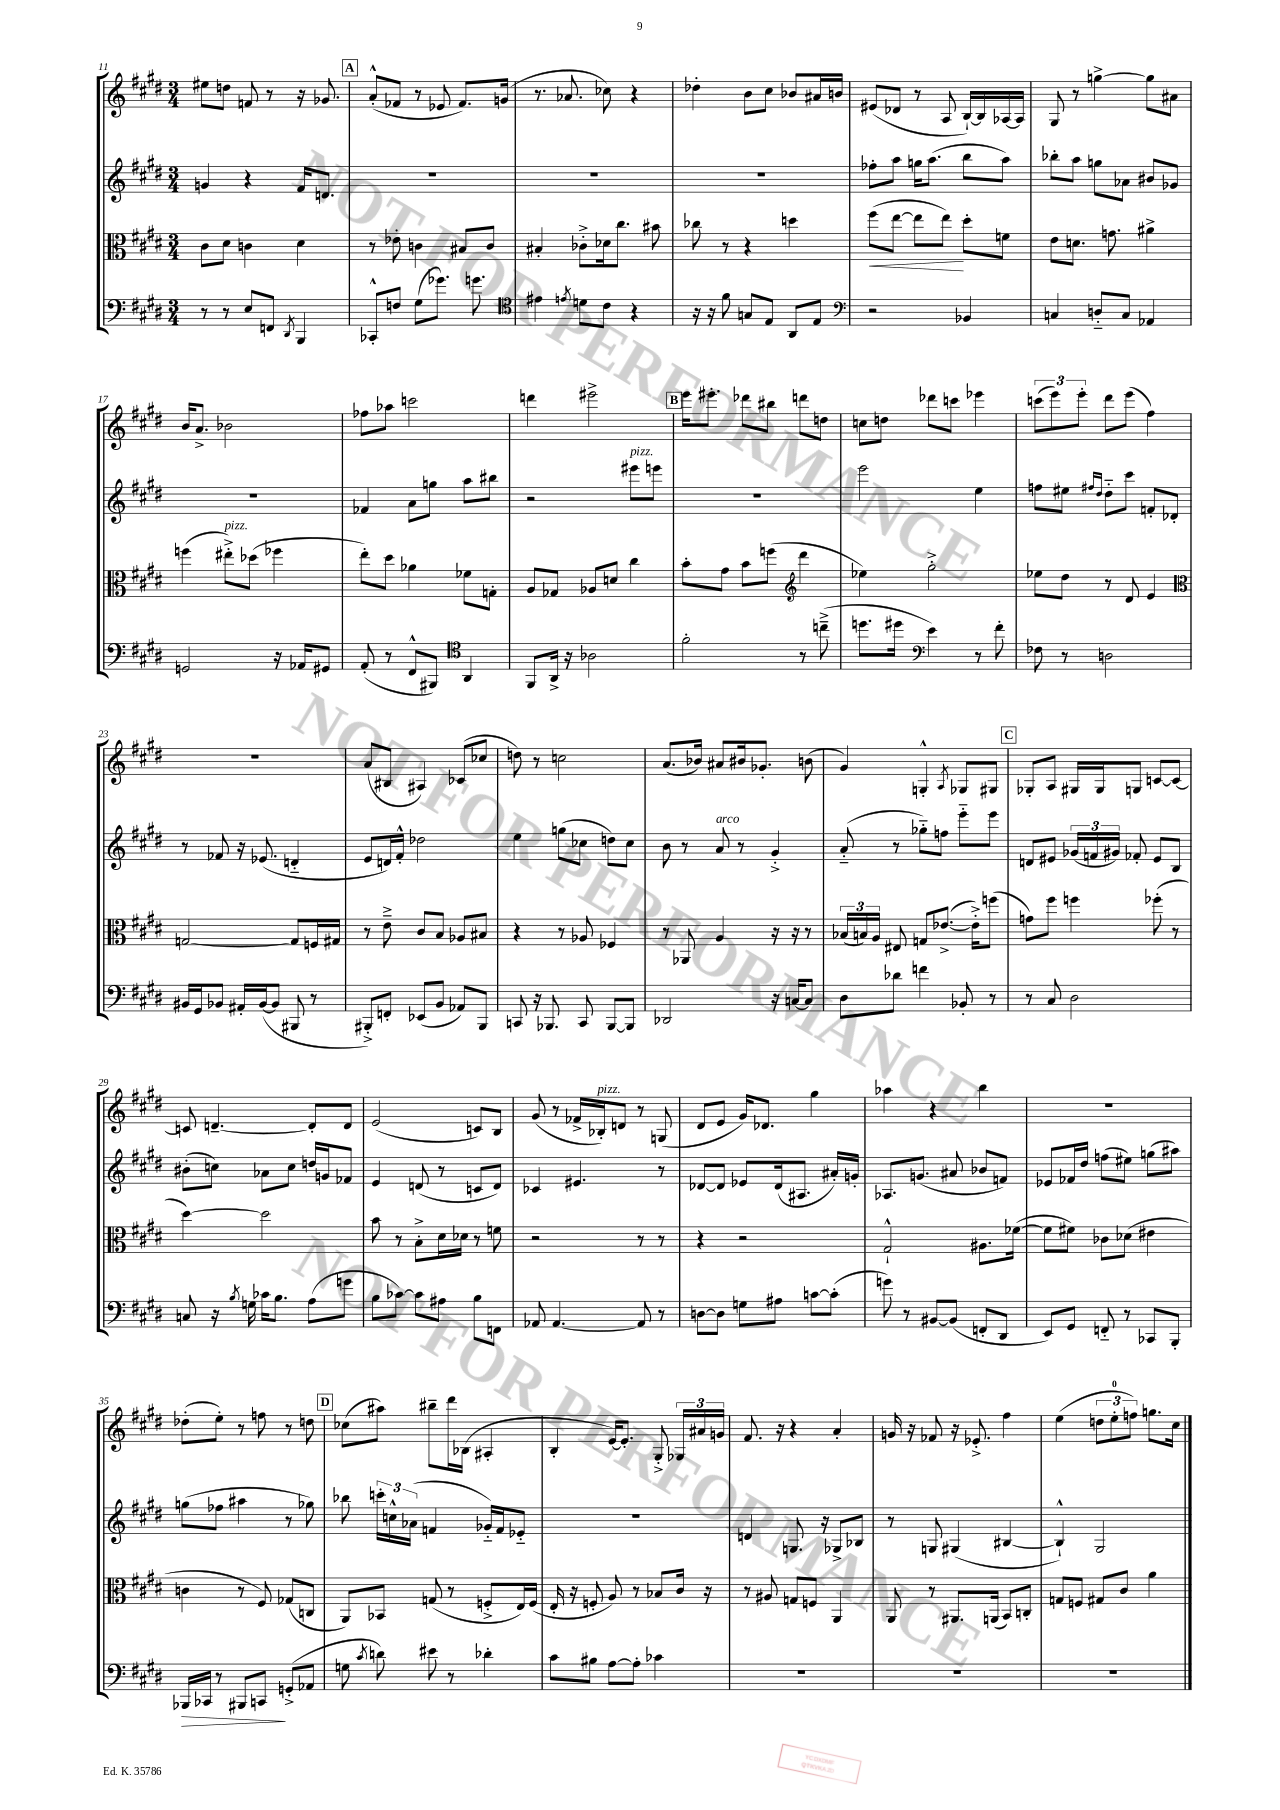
<<
\new StaffGroup <<
\new Staff = "s0" {
    \clef treble \key e \major \numericTimeSignature \time 3/4
    \autoBeamOff eis''8[ d''8] f'8 r8 r16 ges'8. |
    \mark \markup { \box "A" } a'8[-.-^( fes'8] r8 ees'8 fes'8.[) g'16]( |
    r8. aes'8. ces''8) r4 |
    des''4-. b'8[ cis''8] bes'8[ ais'16 b'16] |
    eis'8[( des'8] r8 a8 b16[~-!) b16 aes16~ aes16] |
    gis8 r8 g''4~-> g''8[ ais'8] |
    b'16[ a'8.]-> bes'2 |
    fes''8[ aes''8] c'''2 |
    d'''4 eis'''2-> |
    \mark \markup { \box "B" } e'''16[ eis'''8.]-. des'''8[ bis''8] d'''8[ d''8] |
    c''8[ d''8] des'''8[ c'''8] ees'''4 |
    \tuplet 3/2 { c'''8[( e'''8) e'''8]-. } dis'''8[ e'''8]( fis''4) |
    R2. |
    a'8[( bis8] ais4) ces'8[( ces''8] |
    d''8) r8 c''2 |
    a'8.[( bes'16]) ais'8[ bis'16 ges'8.]-. b'8( |
    gis'4) g4-.-^ \acciaccatura { a8 } ges8[ gis8] |
    \mark \markup { \box "C" } ges8[-. a8] gis16[ gis16 g8] c'8[~ c'8]~ |
    c'8 d'4.~-- d'8[-. d'8] |
    e'2( c'8[) b8] |
    gis'8( r8 fes'16[-> bes16-.^\markup { \italic "pizz." }) d'8] r8 g8( |
    dis'8[ e'8] gis'16[) des'8.] gis''4 |
    aes''4 r4 b''4 |
    R2. |
    des''8[-.( e''8]-.) r8 f''8 r8 d''8 |
    \mark \markup { \box "D" } ces''8[( ais''8]) bis''8[-- dis'''16 bes16]( ais4-. |
    b4-. e'16[~) e'8.]-. gis8-.-> \tuplet 3/2 { ges16[ ais'16 g'16] } |
    fis'8. r16 r4 a'4-. |
    g'16 r16 fes'8 r16 ees'8.-.-> fis''4 |
    e''4( \tuplet 3/2 { d''8[ e''8-0-. f''8]) } g''8.[ cis''16] \bar "|." |
}
\new Staff = "s1" {
    \clef treble \key e \major \numericTimeSignature \time 3/4
    \autoBeamOff g'4 r4 fis'16[ d'8.] |
    \mark \markup { \box "A" } R2. |
    R2. |
    R2. |
    fes''8[-. a''8] g''16[ a''8.]( b''8[ a''8]) |
    bes''8[-. a''8] g''8[ aes'8] bis'8[ ges'8] |
    R2. |
    fes'4 a'8[ g''8] a''8[ bis''8] |
    r2 eis'''8[^\markup { \italic "pizz." } e'''8] |
    \mark \markup { \box "B" } R2. |
    e'''2 e''4 |
    f''8[ eis''8] \grace { fis''16[ dis''16] } dis''8[-_ cis'''8] f'8[-. des'8]-. |
    r8 fes'8 r16 ees'8.( d'4-_ |
    e'8[ d'16) fis'16]-.-^ des''2 |
    e''4 g''8[( ces''8] d''8[) ces''8] |
    b'8 r8 a'8^\markup { \italic "arco" } r8 gis'4-.-> |
    a'8-_( r8 ges''8[-_) f''8] e'''8[-_ e'''8] |
    \mark \markup { \box "C" } d'8[ eis'8] \tuplet 3/2 { ges'16[( f'16 gis'16]) } fes'8-. eis'8[ b8] |
    bis'8[-.( c''8]) aes'8[ c''8] d''16[ g'16 fes'8] |
    e'4 d'8( r8 c'8[ d'8]) |
    ces'4 eis'4. r8 |
    des'8[~ des'8] ees'8[ des'16( ais8.] ais'16[-.) g'16]-. |
    aes8.[ g'8.]( ais'8 bes'8[ f'8]) |
    ees'8[ fes'16 dis''16] f''8[( eis''8]) g''8[( ais''8]) |
    g''8[( fes''8] ais''4 r8 ges''8) |
    \mark \markup { \box "D" } bes''8 \tuplet 3/2 { c'''16[-. c''16-^ aes'16]( } f'4 ges'16[-_) f'16 ees'8]-_ |
    r2. |
    d'4 g8. r16 ges8[-> bes8] |
    r8 g8 gis4( bis4~ |
    bis4-!-^) gis2 \bar "|." |
}
\new Staff = "s2" {
    \clef alto \key e \major \numericTimeSignature \time 3/4
    \autoBeamOff cis'8[ dis'8] c'4 dis'4 |
    \mark \markup { \box "A" } r8 ees'8-. c'4 bis8[ c'8] |
    bis4-. ces'8[-.-> des'16 cis''8.] bis'8 |
    ces''8 r8 r4 d''4 |
    fis''8[\<( e''8]~ e''8[ e''8]\!) dis''8[-. f'8] |
    e'8[ d'8.] g'8. ais'4-> |
    f''4( eis''8[-.->^\markup { \italic "pizz." }) des''8]( fes''4 |
    e''8[-.) dis''8] aes'4 fes'8[ g8]-. |
    a8[ ges8] aes8[ d'8] cis''4 |
    \mark \markup { \box "B" } b'8[-. gis'8] b'8[ f''8]( \clef treble dis'''4 |
    ees''4) gis''2-.-> |
    ees''8[ dis''8] r8 dis'8 e'4 |
    \clef alto g2~ g8[ f16 gis16] |
    r8 e'8---> cis'8[ b8] aes8[ bis8] |
    r4 r8 aes8 fes4 |
    r8 aes,8 a4 r16 r16 r8 |
    \tuplet 3/2 { bes16[( b16) a16] } eis8 g8[ ees'8.]~->( ees'16[-.->) f''8]( |
    \mark \markup { \box "C" } g'8[) fis''8] f''4 fes''8-.( r8 |
    dis''4~) dis''2 |
    b'8 r8 b8[-.-> dis'16 des'16] r8 f'8 |
    r2 r8 r8 |
    r4 r2 |
    gis2-!-^ ais8.[ fes'16]~( |
    fes'8[ fis'8]) ces'8[ des'8]( eis'4 |
    c'4 r8 fis8) ges8[( c8] |
    \mark \markup { \box "D" } a,8[) bes,8] g8( r8 f8[-.-> e16) f16]( |
    e16-. r16 f8-. a8) r8 bes8[ cis'16] r16 |
    r8 ais8 g8[ f8] a,4 |
    a,8 r8 ais,8.[ a,16]( b,8[) c8]-. |
    g8[ f8] gis8[ cis'8] a'4 \bar "|." |
}
\new Staff = "s3" {
    \clef bass \key e \major \numericTimeSignature \time 3/4
    \autoBeamOff r8 r8 e8[ f,8] \acciaccatura { dis,8 } b,,4 |
    \mark \markup { \box "A" } ces,8[-.-^ f8] gis8[( ges'8.]) g'8. |
    \clef tenor eis'4 \acciaccatura { e'8 } d'8[ cis'8] r4 |
    r16 r16 fis'8 g8[ e8] a,8[ e8] |
    \clef bass r2 bes,4 |
    c4 d8[-_ c8] aes,4 |
    g,2 r16 aes,16[ gis,8] |
    a,8-.( r8 fis,8[-^ bis,,8]) \clef tenor a,4 |
    fis,8[ a,16]-> r16 aes2 |
    \mark \markup { \box "B" } fis'2-. r8 c''8--->( |
    d''8.[ dis''16] \clef bass e'4) r8 fis'8-. |
    fes8 r8 d2 |
    bis,16[ gis,16 bes,8] ais,16[-. bes,16~( bes,8] bis,,8 r8 |
    bis,,8[-.->) f,8]-. ees,8[( b,8] aes,8[) bis,,8] |
    c,8 r16 bes,,8. c,8 bes,,8[~ bes,,8] |
    des,2 r16 c16[~ c8] |
    dis8[ des'8] f'4 bes,8-. r8 |
    \mark \markup { \box "C" } r8 cis8 dis2 |
    c8 r16 \acciaccatura { b8 } g16 ces'16[ b8.] a8[( g'8] |
    b8[ ces'8]~) ces'8[ ais8] b8[ f,8] |
    aes,8 aes,4.~ aes,8 r8 |
    d8[~ d8] g8[ ais8] c'8[~ c'8]-.( |
    g'8) r8 bis,8[~ bis,8]( f,8[-. dis,8] |
    e,8[) gis,8] f,8-_ r8 ces,8[ b,,8]-. |
    bes,,16[\> ces,16] r8 bis,,8[ c,8]\! g,8[-.->( aes,8] |
    \mark \markup { \box "D" } g8 \acciaccatura { cis'8 } d'8) eis'8 r8 des'4-. |
    cis'8[ bis8] a8[~ a8]-. ces'4 |
    R2. |
    R2. |
    R2. \bar "|." |
}
>>
>>
\layout { \context { \Score currentBarNumber = #11 } }
